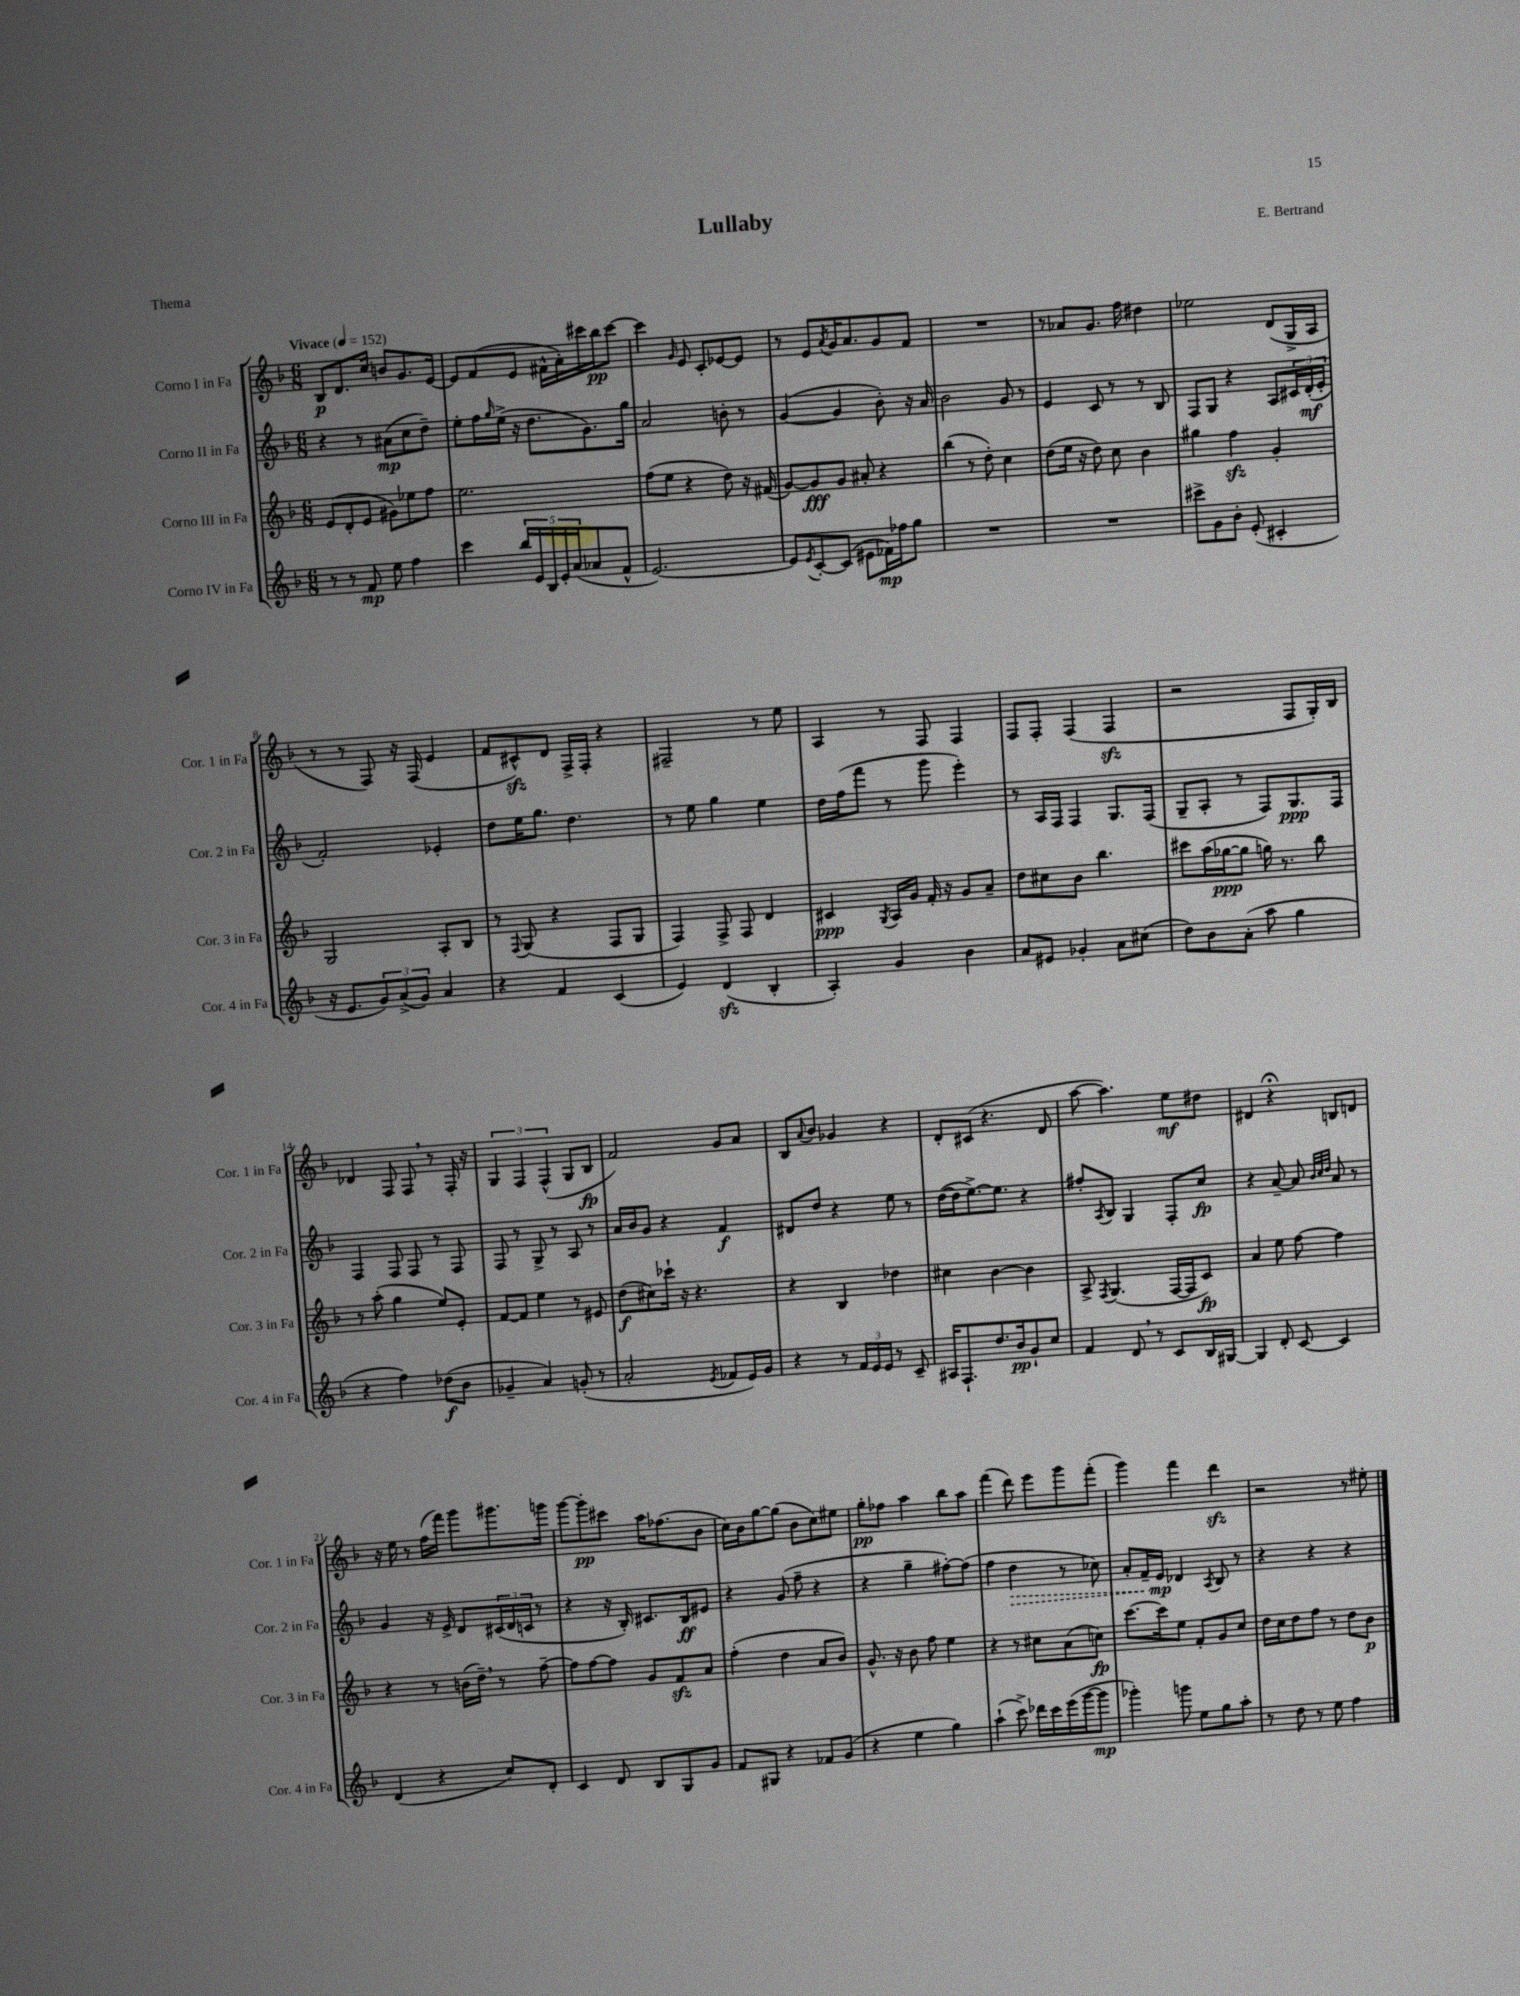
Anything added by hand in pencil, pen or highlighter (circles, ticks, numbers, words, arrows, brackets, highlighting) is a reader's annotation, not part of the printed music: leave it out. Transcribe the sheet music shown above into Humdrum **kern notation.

**kern	**kern	**kern	**kern
*staff4	*staff3	*staff2	*staff1
*clefG2	*clefG2	*clefG2	*clefG2
*k[b-]	*k[b-]	*k[b-]	*k[b-]
*M6/8	*M6/8	*M6/8	*M6/8
*MM152	*MM152	*MM152	*MM152
8r	(8e/L	4r	8B-/L
8r	8d'/	.	8.d/
8f/	8e/J	8r	.
.	.	.	16cc/Jk
8ee\	8g#\L)	(8a#\L	8b/L
4ff\	8ee-\	8cc\	8.g/
.	8ff\J	8dd~\J)	.
.	.	.	[16e/Jk
=	=	=	=
4ccc\	2.ee\	8ee'\L	8e/]L
.	.	16ff\L	(8f/
.	.	16qqgg/	.
.	.	(16ee^\JJ	.
20bb-/LL	.	16r	8e/J
20e/	.	.	.
.	.	8.dd\L	.
20B-/	.	.	.
.	.	.	16f#^^\LL
20e'/	.	.	.
.	.	.	16a'\)
(20a/J	.	.	.
8a-/	.	8.g\)	16ccc#\
.	.	.	16bb-\J
8f^^/J	.	.	[8ccc#\J
.	.	16gg\Jk	.
=	=	=	=
[2.e/)	(8ff\L	2a/	4ccc#\]
.	8ee\J	.	.
.	.	.	16qqg/
.	4r	.	8e/
.	.	.	8c'/L
.	8dd\)	8b'\	[8e-/
.	16r	8r	8e-/]J
.	(16f#/	.	.
=	=	=	=
8e/]L	[8g/L)	([4g/	8r
8qe/	.	.	.
[8c'/	8g/]	.	8e/L
.	.	.	8qa/
(8c/]J	8g/J	4g/]	16g/K
.	.	.	8.a/
8e#\L	8a#'/	.	.
16f-\L)	4r	8b-'\)	8g/
16ff-\J	.	.	.
8gg\J	.	16r	8f/J
.	.	16a/	.
=	=	=	=
2.r	(4bb-\	2b-\	2.r
.	8r	.	.
.	8dd'\)	.	.
.	4cc\	8g/	.
.	.	8r	.
=	=	=	=
2.r	(8dd\L	4e/	8r
.	16ee\Jk	.	8a-/L
.	16r	.	.
.	8dd\)	8c/	8.g/J
.	8cc\	8r	.
.	.	.	16ff\
.	4b-\	8r	4dd#\
.	.	8B-/	.
=	=	=	=
8ccc#^\L	4gg#\	8F/L	2ee-\
8g\	.	8G/J	.
8b-'\J	4ff\	4r	.
(8e'/	.	.	.
4c#'/	4g'/	8A/L	(8d/L
.	.	24c#/L	16G^/L
.	.	(24d'/	.
.	.	.	16A/JJ
.	.	24e'/JJ	.
=	=	=	=
16r	2G/	2f'/)	8r
8.e/L	.	.	.
.	.	.	8r
12g/)	.	.	8F/)
(12a^/	.	.	.
.	.	.	16r
12g/J)	.	.	.
.	.	.	(16F/
4a/	8A'/L	4e-'/	4e/
.	8B-/J	.	.
=	=	=	=
4r	8r	8dd\L	8f/L
.	8qqF/	.	.
.	(8G/	16ee\K	8c#^^/)
.	.	8.gg\J	.
4f/	4r	.	8d/J
.	.	4.dd\	16F^/LL
.	.	.	16F'/JJ
(4c/	8F/L	.	4r
.	8G/J	.	.
=	=	=	=
4e/)	4F/)	8r	2F#~/
.	.	8ee\	.
(4d/	8F^/	4gg\	.
.	8F/	.	.
4B-'/	4d/	4ee\	8r
.	.	.	8ee\
=	=	=	=
4A'/)	4c#/	16dd\LL	4A/
.	.	(16ff\J	.
.	.	8fff\J	.
.	8qG/	.	.
4g/	16A/LL	8r	8r
.	16g/JJ	.	.
.	16f'/	8ggg\	8F/
.	16r	.	.
4b-\	8g/L	4eee'\)	4F/
.	8a~/J	.	.
=	=	=	=
8a/L	8dd\L	8r	8F/L
8e#/J	8cc#\	16A/LL	8F'/J
.	.	16F/JJ	.
4g-'/	8b-\J	4F/	(4F/
.	4.bb-\	.	.
8a\L	.	8.G/L	4F/
(8cc#\J	.	.	.
.	.	(16F/Jk	.
=	=	=	=
8dd\L)	8ccc#\L	8G~/L	2r
8b-\	(16aa\L	8A'/J	.
.	[16gg-\J	.	.
(8a'\J	8gg-\]J	8r	.
8aa\	16gg\)	8F/L)	.
.	8.r	.	.
4gg\	.	8.G/	8F/L
.	8bb-\	.	16G'/L)
.	.	16F/Jk	16B-/JJ
=	=	=	=
4r	8r	4F/	4d-/
.	(8aa'\	.	.
4ff\)	4gg\	8F/	8F/
.	.	8F/	8F/
(8dd-\L	8ee/L)	8r	8r
8b-\J	8e'/J	8F/	16F'/
.	.	.	16r
=	=	=	=
4g-~/	[8f/L	8F/	6G/
.	8f/]J	8r	.
.	.	.	6F/
4a/)	4ee\	8G^/	.
.	.	.	(6F^^/
.	.	8r	.
(8g'/	8r	8A/	8G/L
8r	8e#/	8r	8B-/J
=	=	=	=
2a'/	(8dd\L	16a/LL	2f/)
.	.	16b-/J	.
.	8cc#\)	8g/J	.
.	16ccc-`\Jk	4r	.
.	16r	.	.
.	4.r	.	.
8qe/	.	.	.
8f-/L	.	4f/	8g/L
16e/L)	.	.	8a/J
16g/JJ	.	.	.
=	=	=	=
4r	4r	8d#/L	8B-/L
.	.	.	8qqa/
.	.	8dd/J	8b-/J
8r	4B-/	4r	4g-/
24f/LL	.	.	.
24e/	.	.	.
24e/JJ	.	.	.
8r	4dd-\	8ee\	4r
8c~/	.	8r	.
=	=	=	=
16A#/LK	4cc#\	([16dd\LL	8d'/L
8.F`/	.	16dd\]J	.
.	.	[8.ee^\)	(8c#/J
8.dd/	[4b-\	.	4.r
.	.	8.ee\]J	.
16b-/k	.	.	.
8g`/	4b-\]	4r	.
8cc/J	.	.	8d/
=	=	=	=
4f/	8A^/	8ff#'/L	[8aa\
.	8qF/	8qA/	.
.	(4.G/	8B-/J	4.aa\])
8d/	.	4G/	.
8r	.	.	.
8c/L	[16F/LL	8F'/L	8ee\L
.	16F/]J	.	.
16B-/L	8c/J)	8cc/J	8dd#\J
[16G#/JJ	.	.	.
=	=	=	=
4G#/]	4a/	4r	4d#/
8d'/	8ee\	[8a~/	4r;
[8c/	[8ff\	8a/]	.
.	.	32qqb-/LLL	.
.	.	32qqcc/	.
.	.	32qqdd/JJJ	.
4c/]	4ff\]	8a/	8B/L
.	.	8r	8d/J
=	=	=	=
(4d/	4r	4g/	16r
.	.	.	16ee\
.	.	.	8r
4r	8r	16r	(16ff\LL
.	.	16e^/	16fff\JJ)
.	(16b\LL	8d/L	8ggg\L
.	16dd~\JJ)	.	.
8cc/L)	8r	(24c#/L	8.ggg#\
.	.	24d/	.
.	.	24c/JJ	.
8d'/J	[8ff~\	8r	.
.	.	.	16ggg\Jk
=	=	=	=
4c/	8ff\]L	4r	[8ggg\L
.	[8ff\	.	8ggg'\]
8d/	8ff\]J	16r	8ccc#\J
.	.	16B-'/)	.
8B-/L	8g/L	8.c#/L	16aa\LK
.	.	.	(8.ff-\
8G/	8f/	.	.
.	.	16B-/k	.
8g/J	8a/J	8e#/J	8b-\J
=	=	=	=
8f/L	(4ff'\	4r	16cc\LL)
.	.	.	16b-\J
8G#/J	.	.	[8gg\
4r	4dd\	(8g/	(8gg\]J
.	.	8ff~\	8b-\L
8f-/L	8a/L	4r	8cc\)
(8g/J	8b-/J)	.	8ee#\J
=	=	=	=
4r	8.g^^/	4r	8gg'\L
.	.	.	8ff-\J
.	16r	.	.
4ee\	8b-\	4gg~\	4aa\
.	8ff\	.	.
4gg\)	4ee\	[8ff#'\L)	8bb-\L
.	.	(8ff#\]J	8aa\J
=	=	=	=
(4aa`\	4r	4ff\	(4fff\
8ccc^\)	8r	4dd\	8ddd\)
16ddd-\LL	8cc#\L	.	8eee\L
16ccc\	.	.	.
(16eee\	(8a\	8r	8ggg\
[16ggg\J	.	.	.
8ggg\]J	8cc\J)	8cc-\)	(8fff'\J
=	=	=	=
4ggg-'\)	[8.ccc\L	8a'/L	4ggg\)
.	.	16f~/L	.
.	16ccc\]k	16e/JJ	.
8ggg\	8ee\J	4d-/	4fff\
8ee\L	8f'/L	.	.
.	.	8qA/	.
8gg\	8g/	8B-/	4ddd\
8aa'\J	8cc/J	8r	.
=	=	=	=
8r	16dd\LL	4r	2r
.	16cc\J	.	.
8dd\	8dd\	.	.
8r	8ff\J	4r	.
8ee\	8r	.	.
4ff\	8dd\L	4r	8r
.	8b-\J	.	8ee#'\
==	==	==	==
*-	*-	*-	*-
